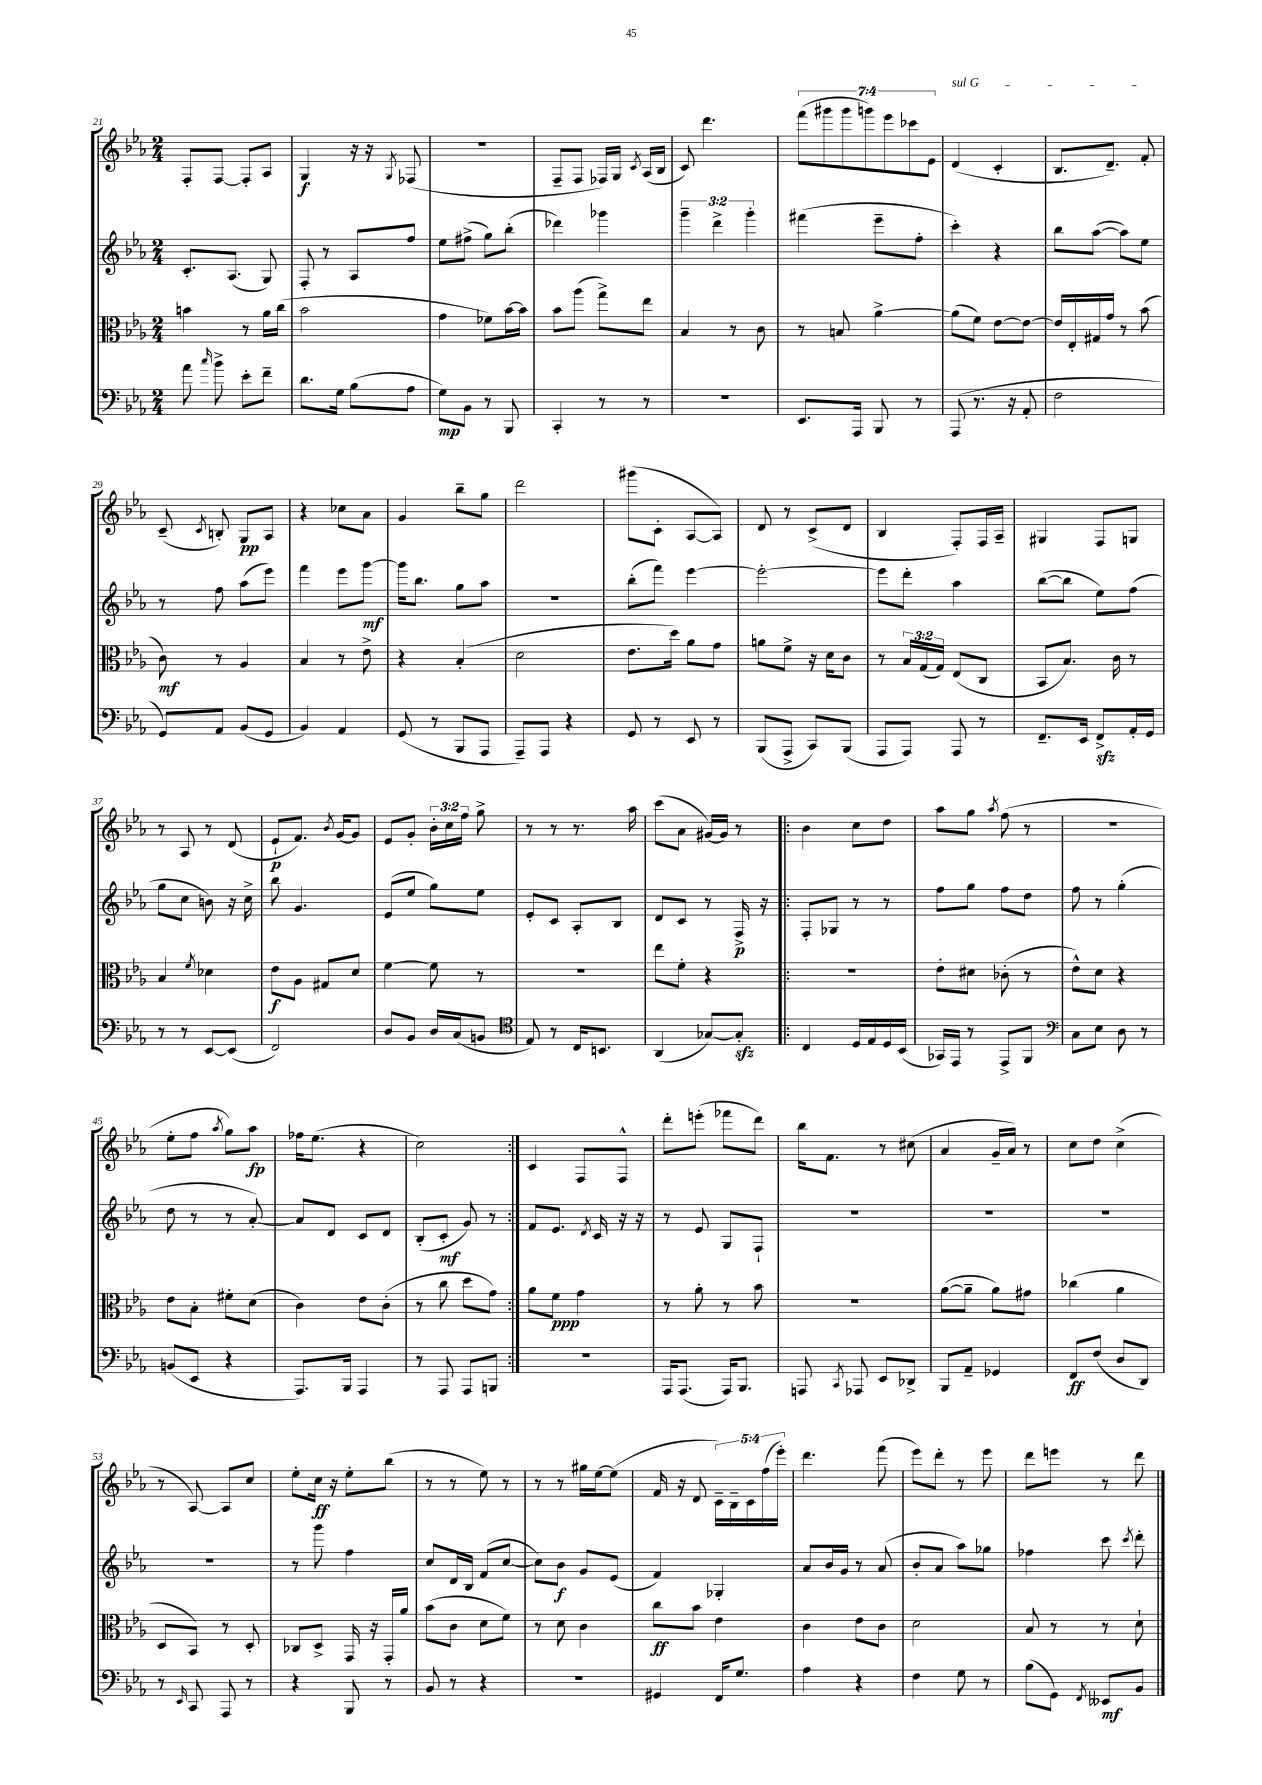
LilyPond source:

<<
\new StaffGroup <<
\new Staff = "s0" {
    \clef treble \key ees \major \numericTimeSignature \time 2/4 \override Staff.TupletNumber.text = #tuplet-number::calc-fraction-text
    \autoBeamOff f8[-. f8]~ f8[-. aes8] |
    g4\f r16 r16 \acciaccatura { g8 } fes8( |
    r2 |
    f8[-- f8] fes16[) g16] \acciaccatura { c'8 } aes16[( bes16] |
    c'8) d'''4. |
    \tuplet 7/4 { f'''8[( gis'''8 gis'''8 g'''8) ees'''8 ces'''8 ees'8] } |
    \once \override TextSpanner.bound-details.left.text = \markup { \italic "sul G" } d'4\startTextSpan( c'4-. |
    bes8.[ d'8.]--) f'8-.\stopTextSpan |
    c'8--( \acciaccatura { c'8 } b8-.) g8[\pp aes8] |
    r4 ces''8[ aes'8] |
    g'4 bes''8[-- g''8] |
    d'''2 |
    gis'''8[( c'8]-. aes8[~ aes8]) |
    d'8 r8 c'8[->( d'8] |
    bes4 f8[-.) f16 aes16]-- |
    gis4 f8[ g8] |
    r8 aes8 r8 d'8( |
    ees'8[-!\p f'8.]) \acciaccatura { bes'8 } g'16[~ g'8] |
    ees'8[ g'8]-. \tuplet 3/2 { bes'16[-. c''16 f''16] } g''8-> |
    r8 r8 r8. aes''16 |
    c'''8[( aes'8] gis'16[~) gis'16] r8 |
    \repeat volta 2 { bes'4 c''8[ d''8] |
    aes''8[ g''8] \acciaccatura { aes''8 } f''8( r8 |
    r2 |
    ees''8[-. f''8] \acciaccatura { aes''8 } g''8[) aes''8]\fp |
    fes''16[ ees''8.]( r4 |
    c''2) | }
    c'4 f8[ f8]-^ |
    d'''8[-. e'''8]-.( fes'''8[ d'''8]) |
    bes''16[ f'8.] r8 cis''8( |
    aes'4 g'16[-- aes'16]) r8 |
    c''8[ d''8] c''4->( |
    r8 aes8~) aes8[ c''8] |
    ees''8[-. c''16]\ff r16 ees''8[-. bes''8]( |
    r8 r8 ees''8) r8 |
    r8 r8 gis''16[ ees''16~ ees''8]( |
    f'16 r16 d'8 \tuplet 5/4 { c'16[--) bes16-- c'16 f''16( ees'''16]-.) } |
    d'''4. f'''8( |
    ees'''8[) d'''8]-. r8 ees'''8 |
    d'''8[ e'''8] r8 d'''8 \bar "|." |
}
\new Staff = "s1" {
    \clef treble \key ees \major \numericTimeSignature \time 2/4 \override Staff.TupletNumber.text = #tuplet-number::calc-fraction-text
    \autoBeamOff c'8.[-. aes8.]( g8) |
    f8-. r8 aes8[ f''8] |
    ees''8[ fis''8]->( g''8[) bes''8]-.( |
    des'''4) ges'''4 |
    \tuplet 3/2 { g'''4-- d'''4-> g'''4-. } |
    fis'''4( ees'''8[-- f''8]-. |
    c'''4-.) r4 |
    bes''8[ aes''8]~( aes''8[) ees''8] |
    r8 f''8 aes''8[( ees'''8]) |
    f'''4 ees'''8[ g'''8]~\mf |
    g'''16[ bes''8.] g''8[ aes''8] |
    r2 |
    bes''8[-.( f'''8]) ees'''4~ |
    ees'''2~-. |
    ees'''8[ d'''8]-. aes''4 |
    bes''8[~( bes''8] ees''8[) f''8]( |
    g''8[ c''8] b'8) r16 c''16-> |
    bes''8 g'4. |
    ees'8[( ees''8] g''8[) ees''8] |
    ees'8[-. c'8] aes8[-. bes8] |
    d'8[ c'8] r8 f16->\p r16 |
    \repeat volta 2 { f8[-. ges8] r8 r8 |
    f''8[ g''8] f''8[ d''8] |
    f''8 r8 g''4-.( |
    d''8 r8 r8 aes'8~-.) |
    aes'8[ d'8] c'8[ d'8] |
    bes8[-.( c'8]-.\mf g'8) r8 | }
    f'8[ ees'8.] \acciaccatura { d'8 } c'16 r16 r16 |
    r8 ees'8 g8[ f8]-! |
    R2 |
    R2 |
    R2 |
    R2 |
    r8 g'''8 f''4 |
    c''8[ d'16 bes16] f'8[( c''8]~ |
    c''8[) bes'8]\f g'8[ ees'8]( |
    f'4) ges4-. |
    aes'8[ bes'16 g'16] r8 aes'8( |
    bes'8[-. aes'8] aes''8[) ges''8] |
    fes''4 c'''8 \acciaccatura { c'''8 } d'''8-. \bar "|." |
}
\new Staff = "s2" {
    \clef alto \key ees \major \numericTimeSignature \time 2/4 \override Staff.TupletNumber.text = #tuplet-number::calc-fraction-text
    \autoBeamOff b'4 r8 aes'16[ c''16]( |
    bes'2 |
    g'4 fes'8[) bes'16~ bes'16] |
    bes'8[ aes''8]( g''8[->) ees''8] |
    bes4 r8 c'8 |
    r8 b8 aes'4~-> |
    aes'8[( f'8]) ees'8[~ ees'8]~ |
    ees'16[ ees16-. gis16 g'16] r8 bes'8( |
    c'8\mf) r8 aes4 |
    bes4 r8 ees'8-> |
    r4 bes4-.( |
    d'2 |
    ees'8.[ d''16]) aes'8[ g'8] |
    a'8[ f'8]-> r16 d'16[ c'8] |
    r8 \tuplet 3/2 { bes16[ g16( g16]) } ees8[( c8] |
    bes,8[ bes8.]) c'16 r8 |
    bes4 \acciaccatura { f'8 } des'4 |
    ees'8[\f aes8] gis8[ d'8] |
    f'4~ f'8 r8 |
    r2 |
    ees''8[ f'8]-. r4 |
    \repeat volta 2 { r2 |
    ees'8[-. dis'8] ces'8-.( r8 |
    ees'8[-^) d'8] r4 |
    ees'8[ bes8]-. fis'8[-. d'8]( |
    c'4) ees'8[ c'8]-.( |
    r8 c''8 d''8[ g'8]) | }
    aes'8[ f'8]\ppp g'4 |
    r8 aes'8-. r8 bes'8 |
    R2 |
    aes'8[~( aes'8]-- aes'8[) gis'8] |
    ces''4( aes'4 |
    d8[ bes,8]) r8 d8-. |
    ces8[ d8]-> g,16 r16 g,16[-. aes'16] |
    bes'8[( c'8] d'8[ f'8]) |
    r8 d'8 c'4 |
    c''8[\ff bes'8] ees'4 |
    c'4 ees'8[ c'8] |
    d'2 |
    bes8 r8 r8 d'8-! \bar "|." |
}
\new Staff = "s3" {
    \clef bass \key ees \major \numericTimeSignature \time 2/4
    \autoBeamOff aes'8 \grace { c''16 } bes'8-> ees'8[-. f'8]-- |
    d'8.[ g16] bes8[( aes8] |
    g8[\mp) bes,8] r8 bes,,8 |
    c,4-. r8 r8 |
    r2 |
    ees,8.[ aes,,16] bes,,8 r8 |
    aes,,8( r8. r16 aes,8-. |
    f2 |
    g,8[) aes,8] bes,8[( g,8] |
    bes,4) aes,4 |
    g,8( r8 bes,,8[ aes,,8] |
    aes,,8[--) aes,,8] r4 |
    g,8 r8 ees,8 r8 |
    bes,,8[( aes,,8]-> c,8[) bes,,8]( |
    aes,,8[ aes,,8]) aes,,8 r8 |
    f,8.[-- ees,16] f,8[->\sfz aes,16-. g,16] |
    r8 r8 ees,8[~ ees,8]( |
    f,2) |
    d8[ bes,8] d16[ c16( b,8] |
    \clef tenor ees8) r8 c16[ b,8.] |
    aes,4( ges8[~) ges8]-.\sfz |
    \repeat volta 2 { c4 d16[ ees16 d16 bes,16]( |
    ges,16[) ees,16] r8 ees,8[-> f,8] |
    \clef bass c8[ ees8] d8 r8 |
    b,8[( ees,8] r4 |
    aes,,8.[) bes,,16] aes,,4 |
    r8 aes,,8 aes,,8[ b,,8] | }
    r2 |
    aes,,16[ aes,,8.]( aes,,16[) bes,,8.] |
    a,,8 \acciaccatura { c,8 } aes,,8 ees,8[ des,8]-> |
    bes,,8[ aes,8]-- ges,4 |
    f,8[\ff f8]( d8[ d,8]) |
    r8 \grace { ees,16 } c,8 aes,,8 r8 |
    r4 bes,,8 r8 |
    bes,8 r8 r4 |
    r2 |
    gis,4 f,16[ g8.] |
    aes4 r4 |
    f4 g8 r8 |
    bes8[( g,8]) \acciaccatura { f,8 } eeses,8[\mf bes,8] \bar "|." |
}
>>
>>
\layout { \context { \Score currentBarNumber = #21 } }
